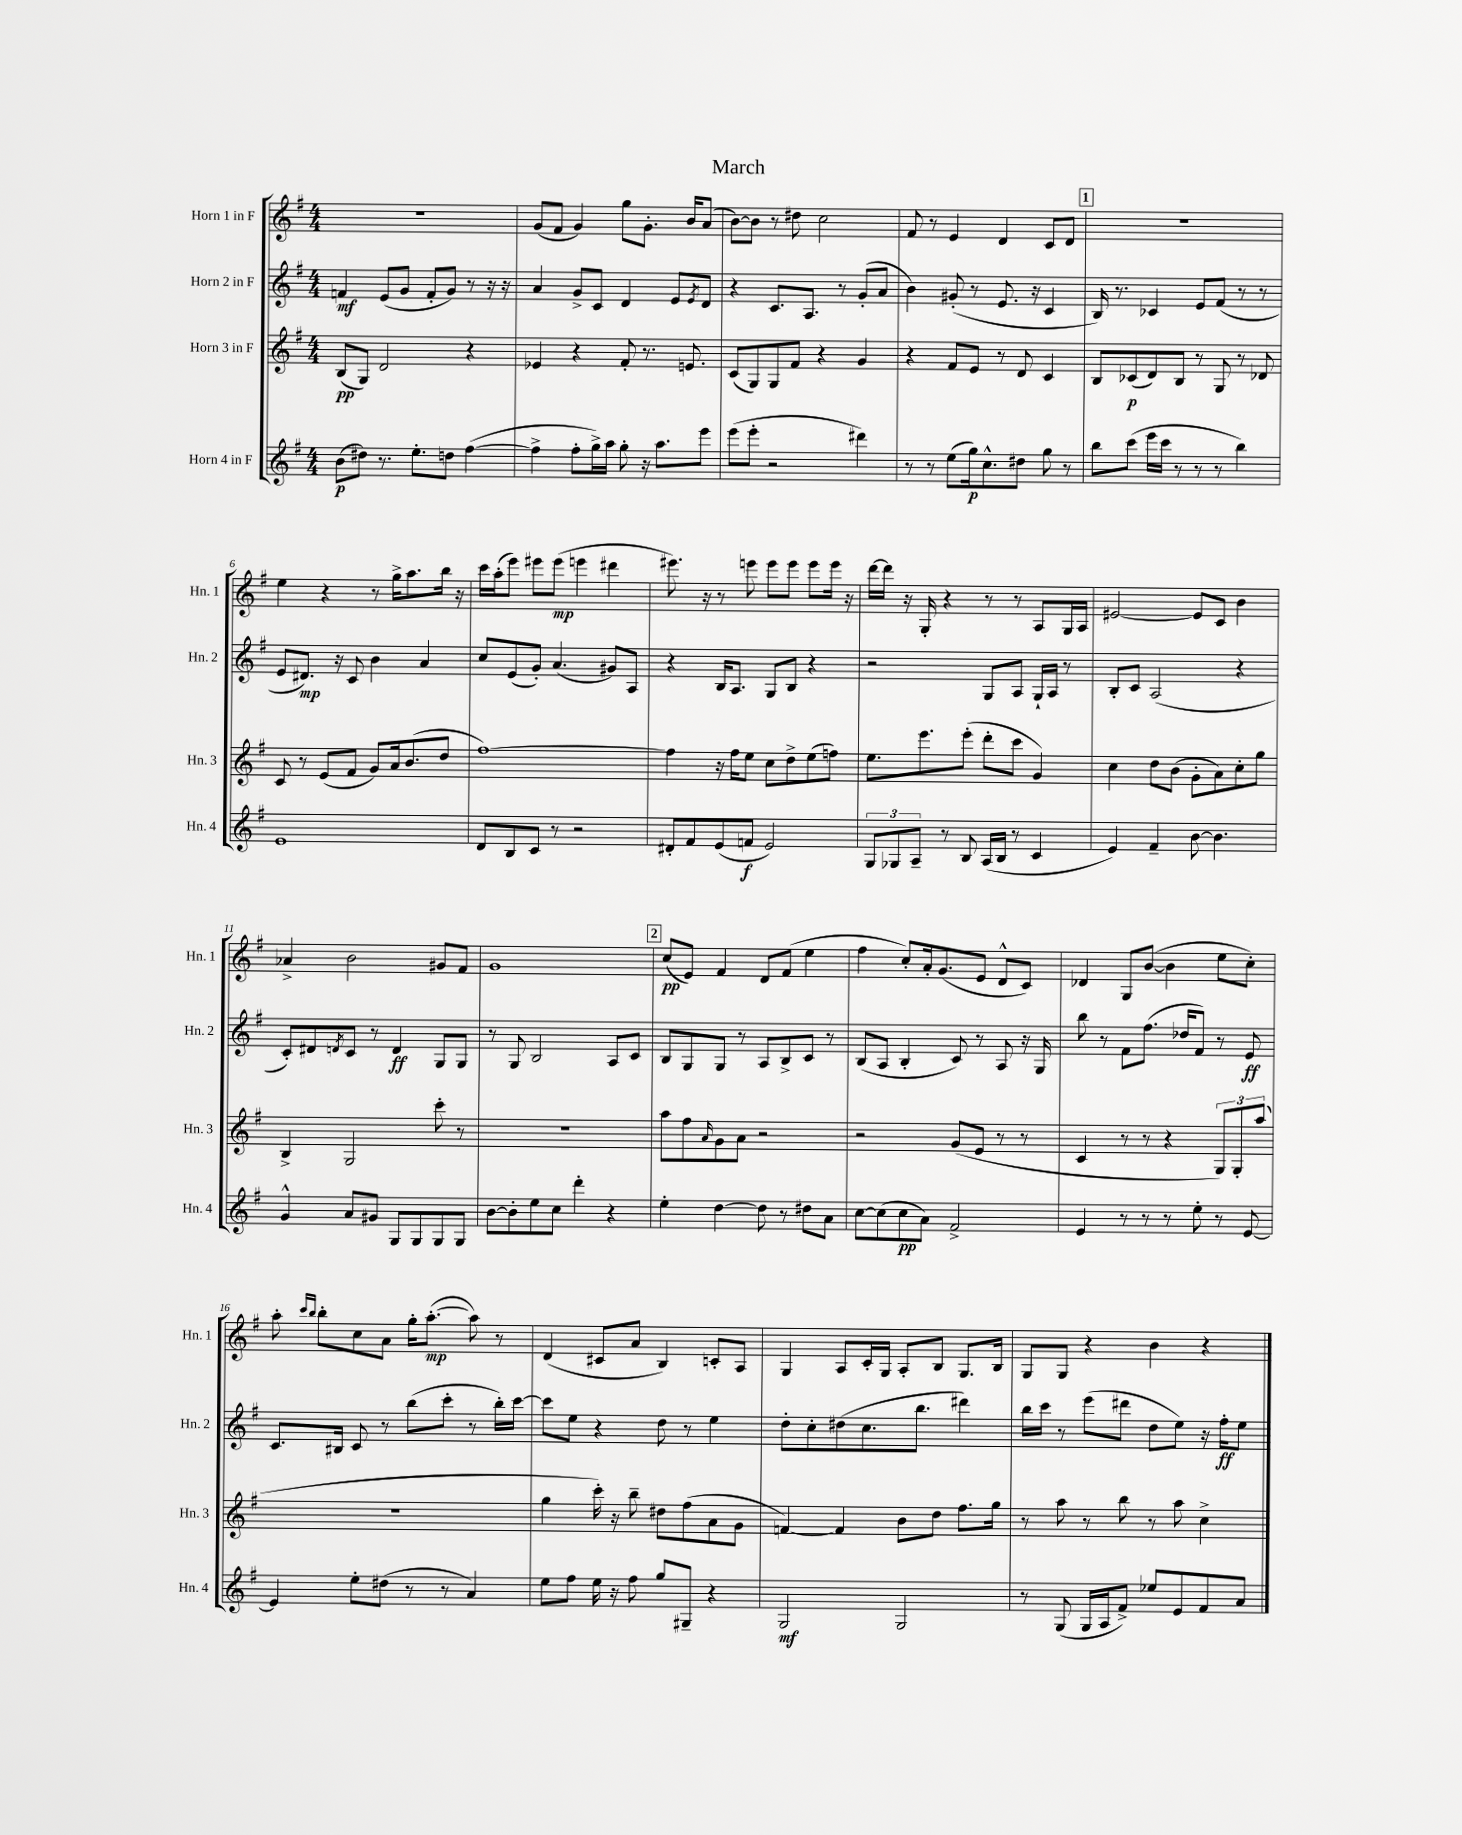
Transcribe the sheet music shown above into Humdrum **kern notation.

**kern	**kern	**kern	**kern
*staff4	*staff3	*staff2	*staff1
*clefG2	*clefG2	*clefG2	*clefG2
*k[f#]	*k[f#]	*k[f#]	*k[f#]
*M4/4	*M4/4	*M4/4	*M4/4
(8b	(8B	4f	1r
8dd#)	8G)	.	.
8.r	2d	(8e	.
.	.	8g	.
8.ee'	.	.	.
.	.	8f'	.
8dd	.	8g)	.
([4ff#	4r	8r	.
.	.	16r	.
.	.	16r	.
=	=	=	=
4ff#^]	4e-	4a	(8g
.	.	.	8f#
8ff#'	4r	8g^	4g)
16gg^)	.	8c	.
16aa	.	.	.
8gg'	8f#'	4d	8gg
16r	8.r	.	8.g'
8.aa	.	.	.
.	.	8e	.
.	8.e	.	16b
.	.	8qe	.
8eee	.	8d	(8a
=	=	=	=
(8eee	(8c	4r	[8b)
8eee'	8G)	.	8b]
2r	8G	8.c	8r
.	8f#	.	8dd#
.	.	8.A	.
.	4r	.	2cc
.	.	8r	.
4ddd#)	4g	(8g'	.
.	.	8a	.
=	=	=	=
8r	4r	4b)	8f#
8r	.	.	8r
(8ee	8f#	(8g#'	4e
16gg)	8e	8r	.
8.cc^^	.	.	.
.	8r	8.e	4d
8dd#	8d	.	.
.	.	16r	.
8gg	4c	4c	8c
8r	.	.	8d
=	=	=	=
8bb	8B	16B)	1r
.	.	8.r	.
(8ccc	(8c-	.	.
16eee	8d)	4c-	.
16ccc	.	.	.
8r	8B	.	.
8r	8r	8e	.
8r	8G	(8f#	.
4bb)	8r	8r	.
.	8d-	8r	.
=	=	=	=
1e	8c	8e	4ee
.	8r	8.d#)	.
.	(8e	.	4r
.	.	16r	.
.	8f#	8c	.
.	8g)	4b	8r
.	16a	.	16gg^
.	(8.b	.	8.aa
.	.	4a	.
.	8dd	.	16bb
.	.	.	16r
=	=	=	=
8d	[1ff#)	8cc	16ccc
.	.	.	(16aa'
8B	.	(8e	8eee)
8c	.	8g')	8eee#
8r	.	(4.a	(8eee#
2r	.	.	4eee
.	.	8g#)	4ddd#
.	.	8A	.
=	=	=	=
8d#'	4ff#]	4r	8.eee#)
8f#	.	.	.
.	.	.	16r
(8e	16r	16B	8r
.	16ff#	8.A	.
8f	8ee	.	8eee
2e)	8cc	8G	8eee
.	8dd^	8B	8eee
.	(8ee	4r	8eee
.	8ff)	.	16eee
.	.	.	16r
=	=	=	=
12G	8.ee	2r	[16ddd
.	.	.	16ddd]
12G-	.	.	.
.	.	.	16r
12A~	.	.	.
.	8.eee	.	16G'
8r	.	.	4r
8B	(8eee'	.	.
(16A	8ddd'	8G	8r
16B	.	.	.
8r	8ccc	8A	8r
4c	4g)	16G`	8A
.	.	16A	.
.	.	8r	16G
.	.	.	16A
=	=	=	=
4e)	4cc	8B'	[2e#
.	.	8c	.
4f#~	8dd	(2A	.
.	(8b	.	.
[8b	8g'	.	8e#]
4.b]	8a)	.	8c
.	8cc'	4r	4b
.	8gg	.	.
=	=	=	=
4g^^	4B^	8c')	4a-^
.	.	8d#	.
.	.	8qd	.
8a	2G	8c	2b
8g#	.	8r	.
8G	.	4d	.
8G	.	.	.
8G	8ccc'	8G	8g#
8G	8r	8G	8f#
=	=	=	=
[8b	1r	8r	1g
8b']	.	8G	.
8ee	.	2B	.
8cc	.	.	.
4ddd'	.	.	.
4r	.	8A	.
.	.	8c	.
=	=	=	=
4ee'	8aa	8B	(8cc
.	8ff#	8G	8e)
.	16qqa	.	.
[4dd	8g	8G	4f#
.	8a	8r	.
8dd]	2r	8A	8d
8r	.	8B^	(8f#
8dd#	.	8c	4ee
8a	.	8r	.
=	=	=	=
[8cc	2r	(8B	4ff#
(8cc]	.	8A	.
8cc	.	4B'	8cc')
8a)	.	.	16a'
.	.	.	(8.g
2f#^	(8g	8c)	.
.	8e	8r	8e
.	8r	8A	8d^^
.	8r	16r	8c)
.	.	16G	.
=	=	=	=
4e	4c	8bb	4d-
.	.	8r	.
8r	8r	8f#	8G
8r	8r	(8.ff#	([8b
8r	4r	.	4b]
.	.	16dd-	.
8ee'	.	8f#)	.
8r	12G)	8r	8ee
.	12G'	.	.
[8e	.	8e	8cc')
.	(12aa	.	.
=	=	=	=
4e]	1r	8.c	8aa'
.	.	.	16qqccc
.	.	.	16qqbb
.	.	.	8bb'
.	.	16B#	.
8ee'	.	8c	8cc
(8dd#	.	8r	8a
8r	.	(8bb	16gg'
.	.	.	([8.aa'
8r	.	8ccc'	.
4a)	.	8r	8aa])
.	.	16bb')	8r
.	.	[16ccc	.
=	=	=	=
8ee	4gg	8ccc]	(4d
8ff#	.	8ee	.
16ee	16ccc')	4r	8c#
16r	16r	.	.
8ff#	8bb~	.	8a
8gg	8dd#	8dd	4B)
8G#~	(8ff#	8r	.
4r	8a	4ee	8c'
.	8g	.	8A
=	=	=	=
2G	[4f)	8dd'	4G
.	.	8cc'	.
.	4f]	(8dd#	8A
.	.	8.cc	16c'
.	.	.	16G
2G	8b	.	8A'
.	.	8.bb	.
.	8dd	.	8B
.	8.ff#	4ddd#)	8.G
.	16gg	.	16B
=	=	=	=
8r	8r	16bb	8G
.	.	16ccc	.
(8G	8aa	8r	8G
16G	8r	(8eee	4r
16A	.	.	.
8f#^)	8bb	8ddd#	.
8ee-	8r	8dd	4b
8e	8aa	8ee)	.
8f#	4cc^	16r	4r
.	.	16ff#'	.
8a	.	8ee	.
==	==	==	==
*-	*-	*-	*-
